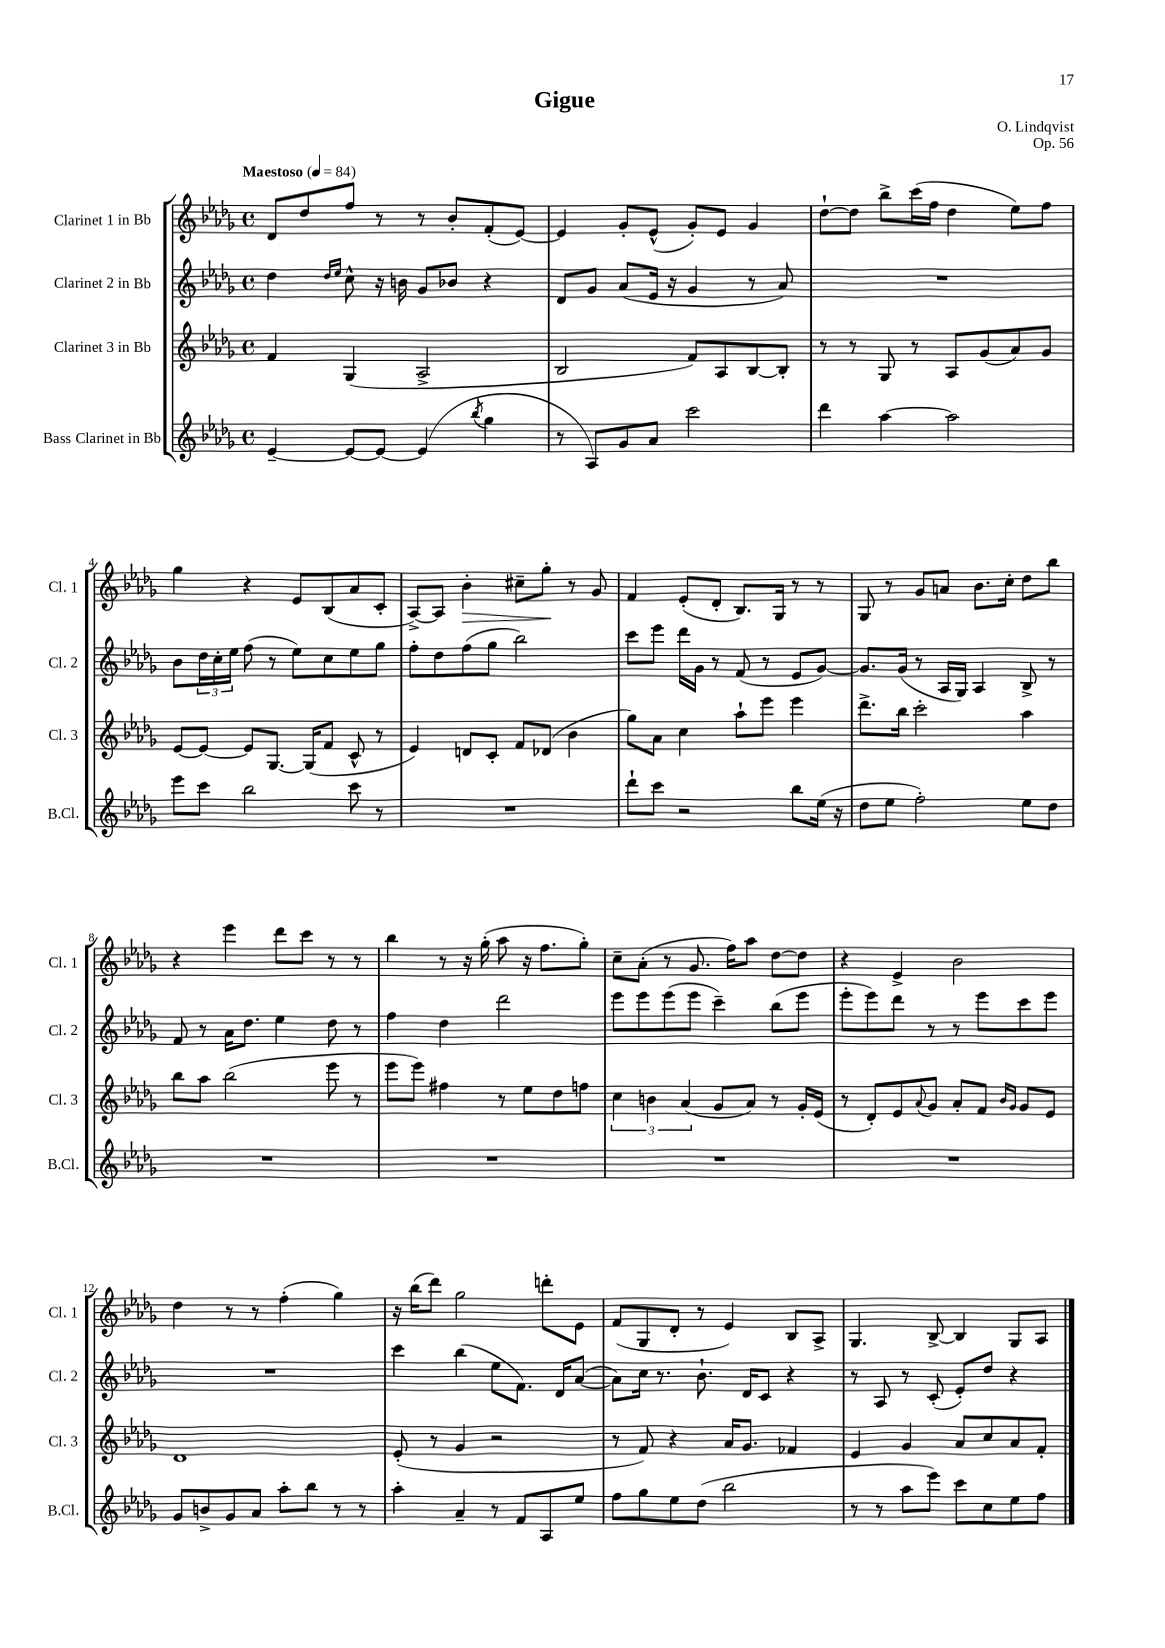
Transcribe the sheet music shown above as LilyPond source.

\header { title = "Gigue" composer = "O. Lindqvist" opus = "Op. 56" }
<<
\new StaffGroup <<
\new Staff = "s0" \with { instrumentName = "Clarinet 1 in Bb" shortInstrumentName = "Cl. 1" } {
    \clef treble \key des \major \defaultTimeSignature \time 4/4 \tempo "Maestoso" 4 = 84
    des'8 des''8 f''8 r8 r8 bes'8-. f'8-.( ees'8~) |
    ees'4 ges'8-. ees'8-^( ges'8-.) ees'8 ges'4 |
    des''8~-! des''8 bes''8-> c'''16( f''16 des''4 ees''8) f''8 |
    ges''4 r4 ees'8 bes8( aes'8 c'8-. |
    aes8~->) aes8 bes'4-.\> cis''8-- ges''8-.\! r8 ges'8 |
    f'4 ees'8-.( des'8-. bes8.) ges16 r8 r8 |
    ges8 r8 ges'8 a'8 bes'8. c''16-. des''8 bes''8 |
    r4 ees'''4 des'''8 c'''8 r8 r8 |
    bes''4 r8 r16 ges''16-.( aes''8 r16 f''8. ges''8-.) |
    c''8-- aes'8-.( r8 ges'8. f''16) aes''8 des''8~ des''8 |
    r4 ees'4-> bes'2 |
    des''4 r8 r8 f''4-.( ges''4) |
    r16 bes''16( des'''8) ges''2 d'''8-. ees'8 |
    f'8( ges8 des'8-. r8 ees'4) bes8 aes8-> |
    ges4. bes8~-> bes4 ges8 aes8 \bar "|." |
}
\new Staff = "s1" \with { instrumentName = "Clarinet 2 in Bb" shortInstrumentName = "Cl. 2" } {
    \clef treble \key des \major \defaultTimeSignature \time 4/4
    des''4 \grace { des''16 ees''16 } c''8-^ r16 b'16 ges'8 bes'8 r4 |
    des'8 ges'8 aes'8( ees'16 r16 ges'4 r8 aes'8) |
    R1 |
    bes'8 \tuplet 3/2 { des''16 c''16-. ees''16 } f''8( r8 ees''8) c''8 ees''8 ges''8 |
    f''8-. des''8 f''8( ges''8 bes''2) |
    c'''8 ees'''8 des'''16 ges'16 r8 f'8( r8 ees'8 ges'8~) |
    ges'8. ges'16( r8 aes16 ges16) aes4 bes8-> r8 |
    f'8 r8 aes'16 des''8. ees''4 des''8 r8 |
    f''4 des''4 des'''2 |
    ees'''8 ees'''8 ees'''8( ees'''8 c'''4--) bes''8( ees'''8 |
    ees'''8-. ees'''8) des'''8 r8 r8 ees'''8 c'''8 ees'''8 |
    R1 |
    c'''4 bes''4( ees''8 f'8.) des'16 aes'8~( |
    aes'8) c''16 r8. bes'8.-! des'16 c'8 r4 |
    r8 aes8 r8 c'8-.( ees'8-.) des''8 r4 \bar "|." |
}
\new Staff = "s2" \with { instrumentName = "Clarinet 3 in Bb" shortInstrumentName = "Cl. 3" } {
    \clef treble \key des \major \defaultTimeSignature \time 4/4
    f'4 ges4( aes2-> |
    bes2 f'8) aes8 bes8~ bes8-. |
    r8 r8 ges8 r8 aes8 ges'8( aes'8) ges'8 |
    ees'8~ ees'8~ ees'8 ges8.~ ges16( f'8 c'8-^ r8 |
    ees'4) d'8 c'8-. f'8 des'8( bes'4 |
    ges''8) aes'8 c''4 aes''8-! ees'''8 ees'''4 |
    des'''8.-> bes''16 c'''2-. aes''4 |
    bes''8 aes''8 bes''2( ees'''8 r8 |
    ees'''8 ees'''8) fis''4 r8 ees''8 des''8 f''8 |
    \tuplet 3/2 { c''4 b'4 aes'4( } ges'8 aes'8) r8 ges'16-. ees'16( |
    r8 des'8-.) ees'8 \appoggiatura { aes'8 } ges'8 aes'8-. f'8 \grace { bes'16 ges'16 } ges'8 ees'8 |
    des'1 |
    ees'8-.( r8 ges'4 r2 |
    r8 f'8) r4 aes'16 ges'8. fes'4 |
    ees'4 ges'4 aes'8 c''8 aes'8 f'8-. \bar "|." |
}
\new Staff = "s3" \with { instrumentName = "Bass Clarinet in Bb" shortInstrumentName = "B.Cl." } {
    \clef treble \key des \major \defaultTimeSignature \time 4/4
    ees'4~-- ees'8~ ees'8~ ees'4( \acciaccatura { bes''8 } ges''4 |
    r8 aes8) ges'8 aes'8 c'''2 |
    des'''4 aes''4~ aes''2 |
    ees'''8 c'''8 bes''2 c'''8 r8 |
    R1 |
    des'''8-! c'''8 r2 bes''8 ees''16( r16 |
    des''8 ees''8 f''2-.) ees''8 des''8 |
    R1 |
    R1 |
    R1 |
    R1 |
    ges'8 b'8-> ges'8 aes'8 aes''8-. bes''8 r8 r8 |
    aes''4-. aes'4-- r8 f'8 aes8 ees''8 |
    f''8 ges''8 ees''8 des''8( bes''2 |
    r8 r8 aes''8 ees'''8) c'''8 c''8 ees''8 f''8 \bar "|." |
}
>>
>>
